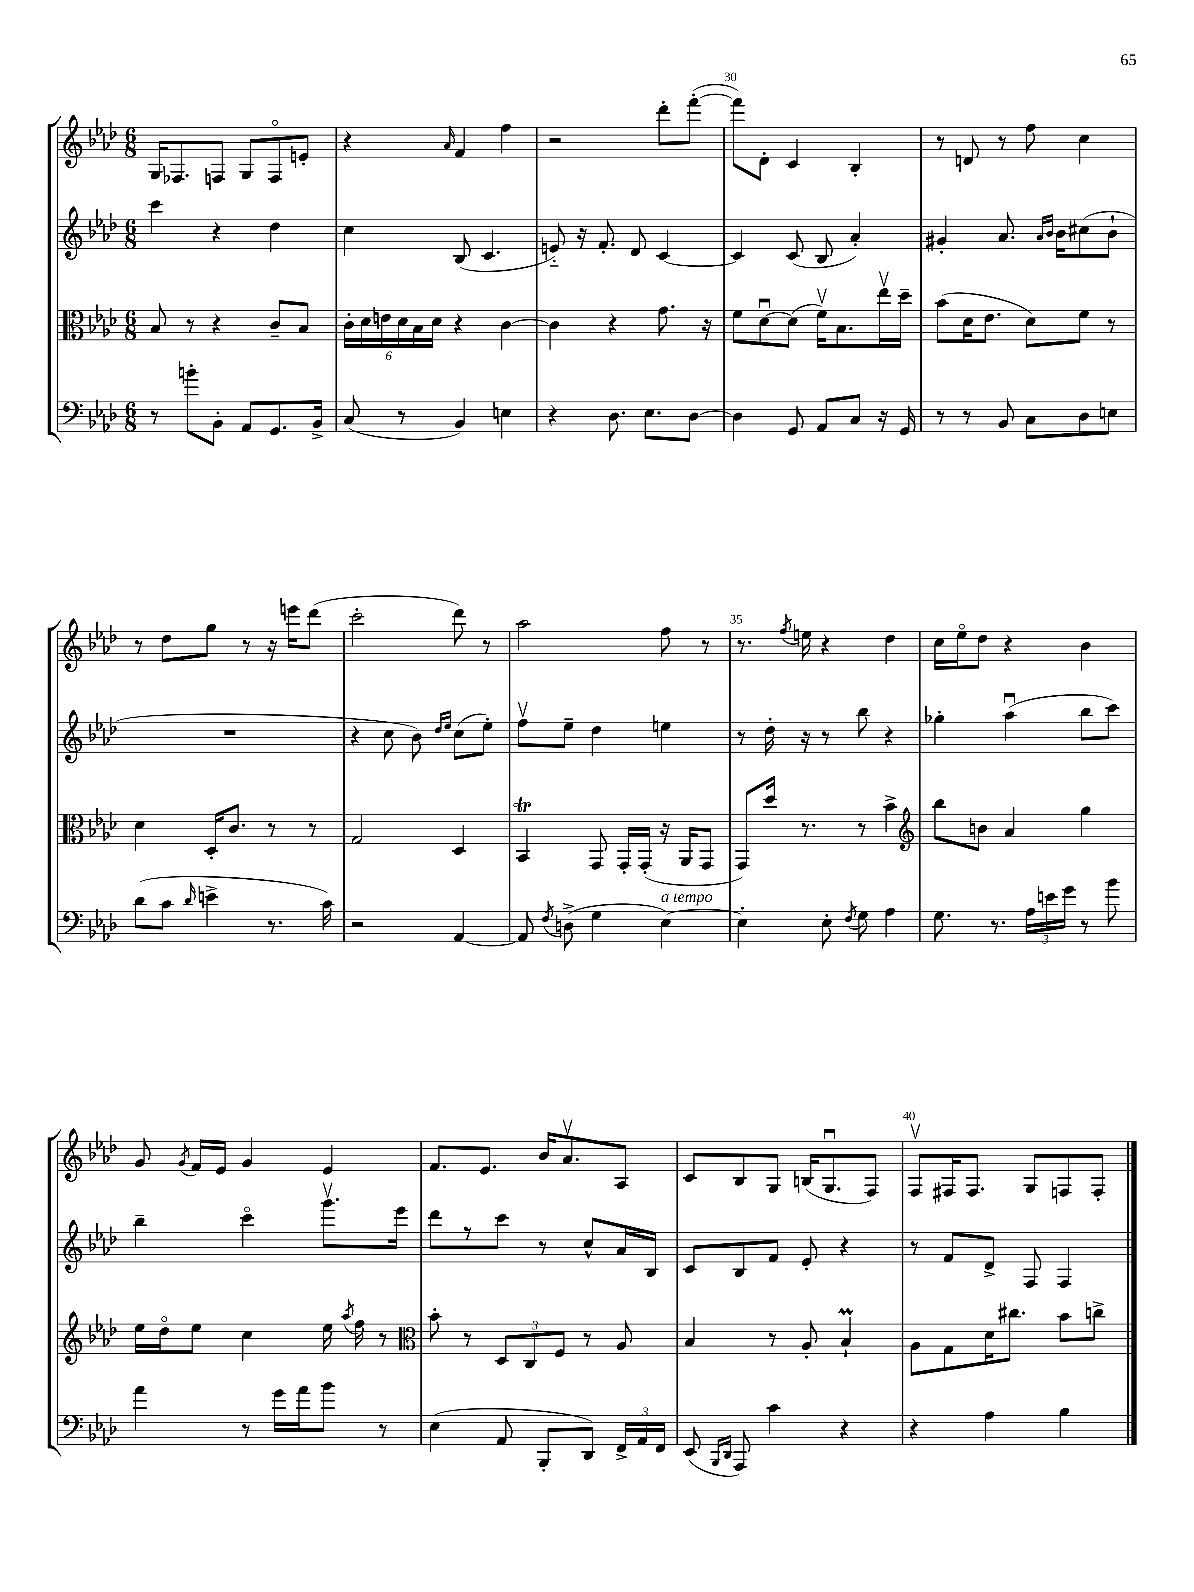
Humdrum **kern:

**kern	**kern	**kern	**kern
*part4	*part3	*part2	*part1
*staff4	*staff3	*staff2	*staff1
*clefF4	*clefC3	*clefG2	*clefG2
*k[b-e-a-d-]	*k[b-e-a-d-]	*k[b-e-a-d-]	*k[b-e-a-d-]
*M6/8	*M6/8	*M6/8	*M6/8
=27	=27	=27	=27
8r	8B-/	4ccc\	16G/KL
.	.	.	8.F-X/
8bn'\L	8r	.	.
8BB-'\J	4r	4r	8Fn/J
8AA-/L	.	.	8G/L
8.GG/	8c~/L	4dd-\	8F/
.	8B-/J	.	8en'/J
16BB-^/Jk	.	.	.
=28	=28	=28	=28
(8C/	24c'\LL	4cc\	4r
.	24d-\	.	.
.	24en\	.	.
8r	24d-\	.	.
.	24B-\	.	.
.	24d-\JJ	.	.
.	.	.	16qqa-/
4BB-/)	4r	(8B-/	4f/
.	.	4.c/	.
4En\	[4c\	.	4ff\
=29	=29	=29	=29
4r	4c\]	8en/)	2r
.	.	16r	.
.	.	8.f'/	.
8.D-\	4r	.	.
.	.	8d-/	.
8.E-\L	.	.	.
.	8.g\	[4c/	8ddd-'\L
[8D-\J	.	.	([8fff'\J
.	16r	.	.
=30	=30	=30	=30
4D-\]	8f\L	4c/]	8fff\L])
.	[8d-u\	.	8d-'\J
8GG/	(8d-\J]	(8c/	4c/
8AA-/L	16fv\KL)	8B-/	.
.	8.B-\	.	.
8C/J	.	4a-'/)	4B-'/
16r	16ee-v\L	.	.
16GG/	16dd-~\JJ	.	.
=31	=31	=31	=31
8r	(8b-\L	4g#X'/	8r
8r	16d-\K	.	8dn/
.	8.e-\J	.	.
8BB-/	.	8.a-/	8r
8C\L	8d-\L)	.	8ff\
.	.	16qqa-/LL	.
.	.	16qqb-/JJ	.
.	.	16b-\KL	.
8D-\	8f\J	(8cc#X\	4cc\
8En\J	8r	8b-`\J	.
!!LO:LB:g=z
=32	=32	=32	=32
(8d-\L	4d-\	2.r	8r
8c\J	.	.	8dd-\L
16qqd-/	.	.	.
4en^\	16D-'/KL	.	8gg\J
.	8.c/J	.	.
.	.	.	8r
8.r	8r	.	16r
.	.	.	16eeen\KL
.	8r	.	(8ddd-\J
16c\)	.	.	.
=33	=33	=33	=33
2r	2G/	4r	2ccc'\
.	.	8cc\	.
.	.	8b-\)	.
.	.	16qqdd-/LL	.
.	.	16qqee-/JJ	.
[4AA-/	4D-/	(8cc\L	8ddd-\)
.	.	8ee-'\J)	8r
=34	=34	=34	=34
8AA-/]	4BB-T/	8ffv\L	2aa-\
8qF/	.	.	.
(8Dn^\	.	8ee-~\J	.
4G\	8GG/	4dd-\	.
.	16GG'/LL	.	.
.	(16GG'/JJ	.	.
!LO:TX:a:i:t=a tempo	!	!	!
[4E-\)	16r	4een\	8ff\
.	16AA-/KL	.	.
.	8GG/J	.	8r
=35	=35	=35	=35
4E-'\]	8GG/L)	8r	8.r
.	16dd-/Jk	16dd-'\	.
.	.	.	8qff/
.	8.r	16r	16een\
8E-'\	.	8r	4r
8qF/	.	.	.
8G\	8r	8bb-\	.
4A-\	4b-^\	4r	4dd-\
=36	=36	=36	=36
*	*clefG2	*	*
8.G\	8bb-\L	4gg-X'\	16cc\LL
.	.	.	16ee-\J
.	8bn\J	.	8dd-\J
8.r	.	.	.
.	4a-/	(4aa-u\	4r
24A-\LL	.	.	.
24en\	.	.	.
24g\JJ	.	.	.
8r	4gg\	8bb-\L	4b-\
8b-\	.	8ccc\J)	.
!!LO:LB:g=z
=37	=37	=37	=37
4a-\	16ee-\LL	4bb-~\	8g/
.	16dd-\J	.	.
.	.	.	8qg/
.	8ee-\J	.	16f/LL
.	.	.	16e-/JJ
8r	4cc\	4ccc\	4g/
16g\LL	.	.	.
16a-\J	.	.	.
8b-\J	16ee-\	8.gggv\L	4e-/
.	8qaa-/	.	.
.	16ff\	.	.
8r	8r	.	.
.	.	16eee-\Jk	.
=38	=38	=38	=38
*	*clefC3	*	*
(4E-\	8b-'\	8ddd-\L	8.f/L
.	8r	8r	.
.	.	.	8.e-/J
8AA-/	12D-/L	8ccc\J	.
.	12C/	.	.
8BBB-'/L	.	8r	16b-/KL
.	12F/J	.	.
.	.	.	8.a-v/
8DD-/J)	8r	8cc^^/L	.
24FF^/LL	8A-/	16a-/L	8A-/J
24AA-/	.	.	.
.	.	16B-/JJ	.
24FF/JJ	.	.	.
=39	=39	=39	=39
(8EE-/	4B-/	8c/L	8c/L
16qqBBB-/LL	.	.	.
16qqDD-/JJ	.	.	.
8AAA-/)	.	8B-/	8B-/
4c\	8r	8f/J	8G/J
.	8A-'/	8e-'/	(16Bn/KL
.	.	.	8.Gu/
4r	4B-M`/	4r	.
.	.	.	8F/J)
=40	=40	=40	=40
4r	8A-\L	8r	8Fv/L
.	8G\	8f/L	16F#X/K
.	.	.	8.F#/J
4A-\	16d-\K	8d-^/J	.
.	8.cc#X\J	.	.
.	.	8F/	8G/L
4B-\	8b-\L	4F/	8Fn/
.	8ccn^\J	.	8F'/J
==	==	==	==
*-	*-	*-	*-
